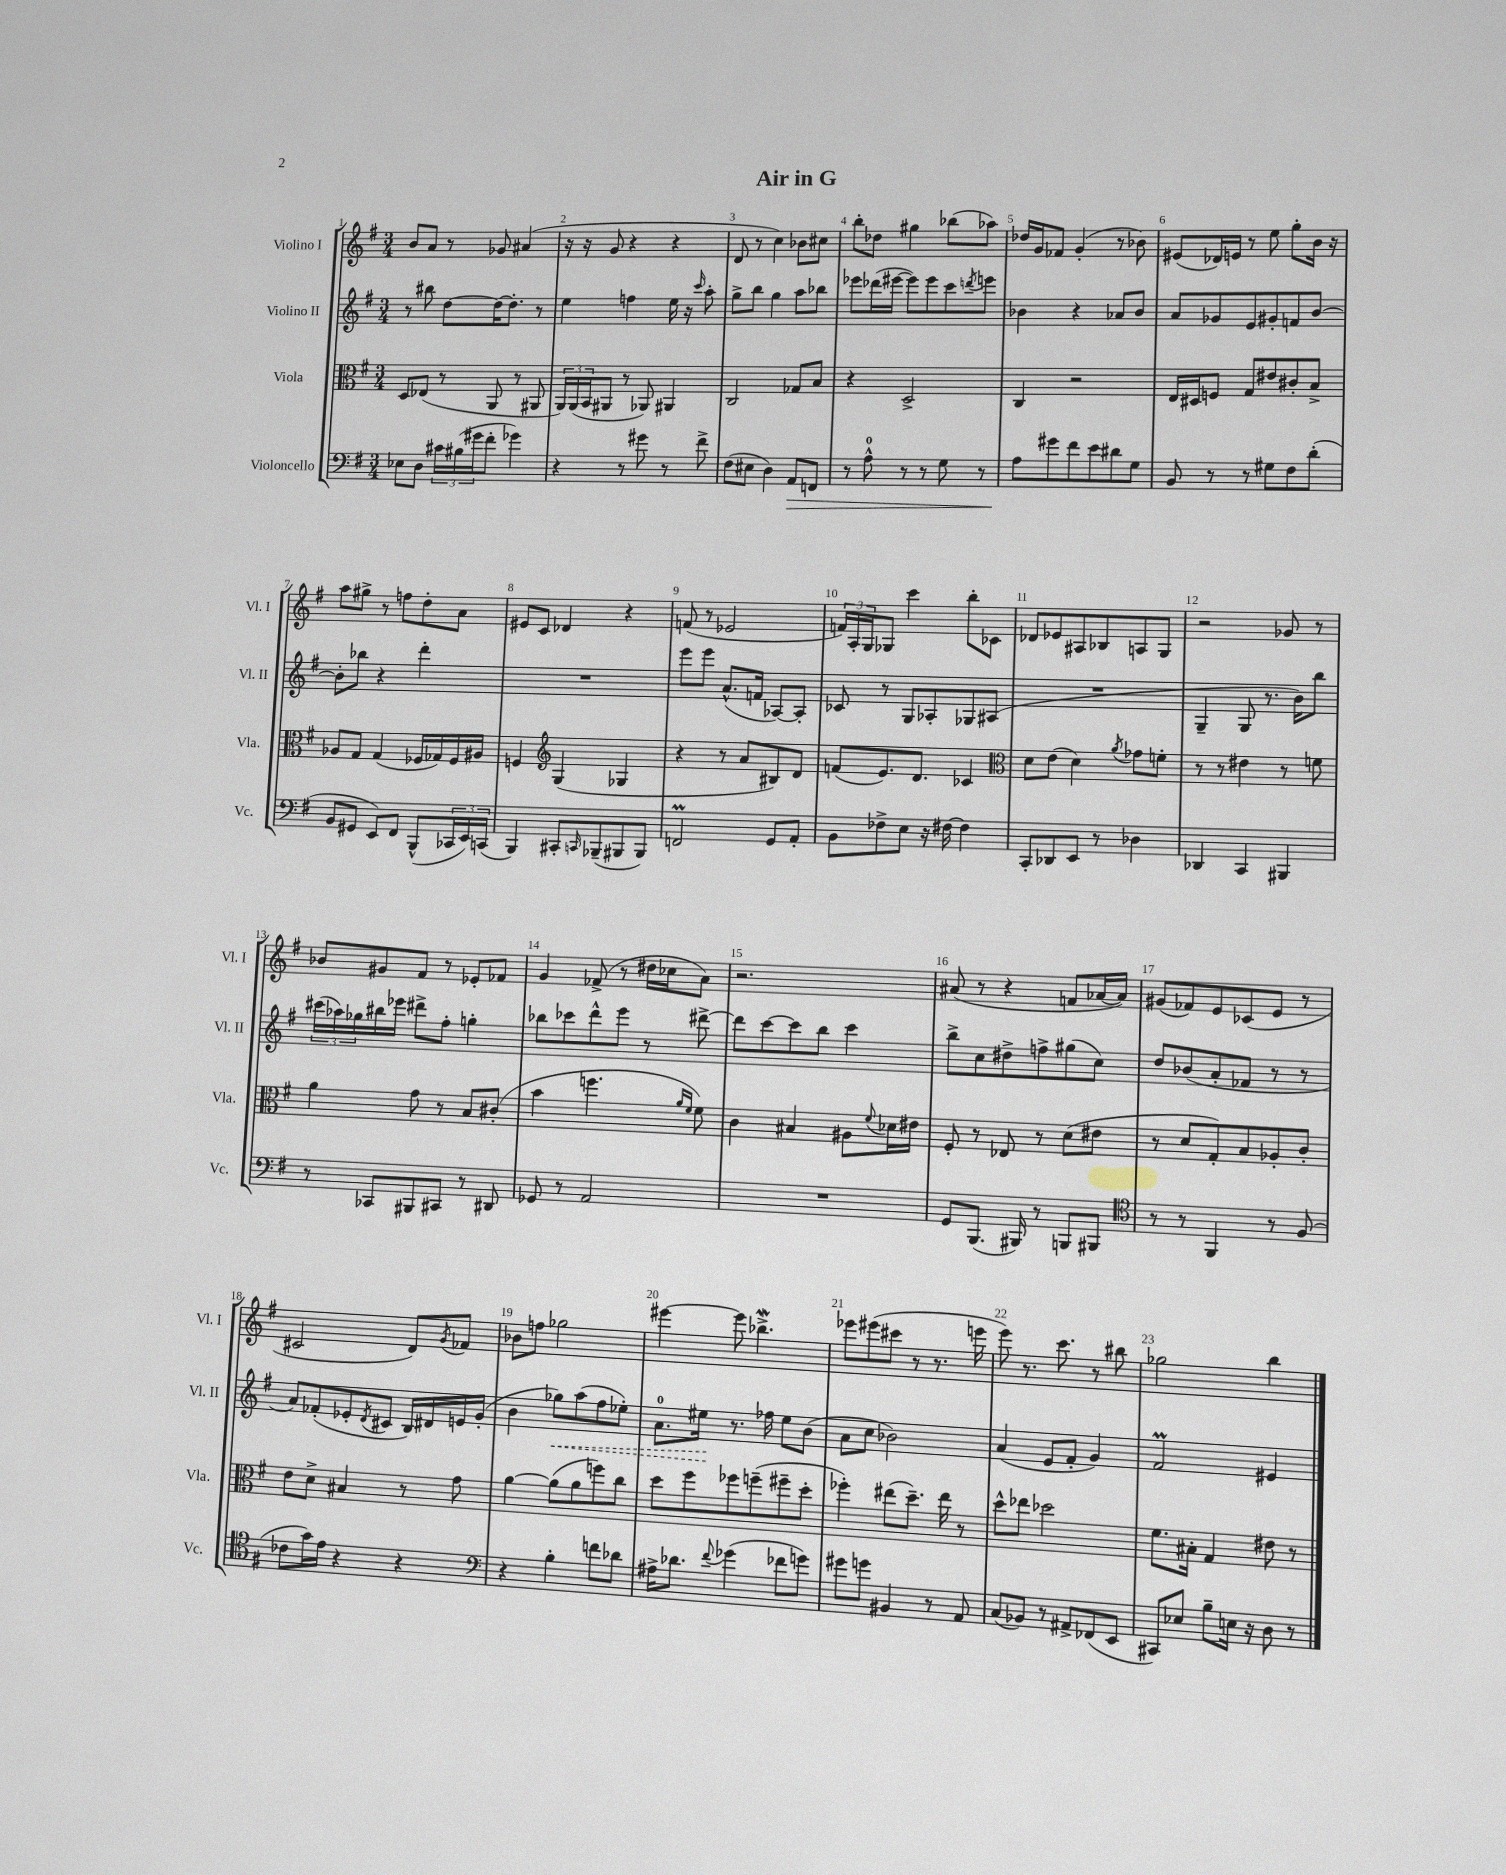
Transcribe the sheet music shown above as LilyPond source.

\header { title = "Air in G" }
<<
\new StaffGroup <<
\new Staff = "s0" \with { instrumentName = "Violino I" shortInstrumentName = "Vl. I" } {
    \clef treble \key g \major \numericTimeSignature \time 3/4
    b'8 a'8 r8 ges'8 ais'4( |
    r16 r16 g'8 r4 r4 |
    d'8 r8 c''4) bes'8 cis''8 |
    b''8-. des''8 gis''4 bes''8( aes''8) |
    des''16 g'16 fes'8 g'4-.( r8 bes'8) |
    eis'8( des'16) e'16 r8 e''8 g''8-. b'16 r16 |
    a''8 gis''8-> r8 f''8 d''8-. a'8 |
    eis'8 c'8 des'4 r4 |
    f'8( r8 ees'2 |
    \tuplet 3/2 { f'16) a16-. g16 } ges8 c'''4 b''8-. ces'8 |
    des'8 ees'8 ais8 bes8 a8 g8 |
    r2 ges'8 r8 |
    bes'8 gis'8 fis'8 r8 ees'8-. fes'8 |
    g'4 fes'8->( r8 dis''16 ces''16 a'8) |
    r2. |
    ais'8( r8 r4 f'8 aes'16~ aes'16) |
    gis'8( fes'8) e'8 ces'8( e'8 r8 |
    cis'2 d'8) \acciaccatura { g'8 } fes'8 |
    bes'8 f''8 ges''2 |
    eis'''4~ eis'''8 bes''4.->\mordent |
    ees'''8 eis'''8( cis'''8 r8 r8. e'''16 |
    e'''8) r8. c'''8. r8 bis''8 |
    ges''2 b''4 \bar "|." |
}
\new Staff = "s1" \with { instrumentName = "Violino II" shortInstrumentName = "Vl. II" } {
    \clef treble \key g \major \numericTimeSignature \time 3/4
    r8 bis''8 d''8~ d''16~ d''8.-. r8 |
    e''4 f''4 e''16 r16 \grace { c'''16 } a''8-. |
    g''8-> b''8 g''4 a''8 bes''8 |
    ees'''8 des'''16( eis'''16~ eis'''8) eis'''8 c'''8 \acciaccatura { d'''8 } e'''8 |
    bes'4 r4 aes'8 bes'8 |
    a'8 ges'8 e'8 gis'8-. f'8 b'8~ |
    b'8-. bes''8 r4 d'''4-. |
    R2. |
    e'''8 e'''8 a'8.-^( f'16 aes8~) aes8-. |
    ces'8 r8 g8 aes8-. ges8 ais8( |
    R2. |
    g4-- g8 r8. b'16) b''8 |
    \tuplet 3/2 { cis'''16( aes''16) ges''16 } bis''16 ees'''16 dis'''8-> fis''8-. g''4-. |
    bes''8 ces'''8 d'''8-^ e'''8 r8 dis'''8~-> |
    dis'''8 c'''8~ c'''8 b''8 c'''4 |
    b''8-> c''8 dis''8-> f''8-> gis''8( c''8) |
    d''8 bes'8( a'8-. fes'8 r8 r8 |
    a'8) fes'8-.( ees'8-. \acciaccatura { d'8 } cis'8 b16) dis'16 e'16 g'16-.( |
    b'4 \once \override Hairpin.style = #'dashed-line ges''8\<) a''8( fis''8 ees''8-.) |
    a'8.-0 eis''16\! r8. fes''16 eis''8 b'8( |
    a'8 c''8 bes'2) |
    a'4( e'8 fis'8-. g'4) |
    fis'2\prall eis'4 \bar "|." |
}
\new Staff = "s2" \with { instrumentName = "Viola" shortInstrumentName = "Vla." } {
    \clef alto \key g \major \numericTimeSignature \time 3/4
    d8 ees8( r8 a,8 r8 ais,8 |
    \tuplet 3/2 { a,16) a,16( b,16 } ais,8 r8 aes,8) ais,4 |
    c2 ges8 b8 |
    r4 d2-> |
    c4 r2 |
    e16 dis16 f8 g8 eis'8 cis'8-. b8-> |
    aes8 g8 g4( fes16 ges16) fes16 ais16 |
    f4 \clef treble g4( ges4 |
    r4 r8 a'8 bis8) d'8 |
    f'8( e'8.) d'8. ces'4 |
    \clef alto d'8 e'8( d'4) \acciaccatura { a'8 } ges'8 f'8-. |
    r8 r8 eis'4 r8 f'8 |
    a'4 g'8 r8 b8 cis'8-.( |
    b'4 f''4. \grace { a'16 fis'16 } fis'8) |
    c'4 bis4 ais8 \appoggiatura { fis'8 } des'16 eis'16 |
    fis8-. r8 ees8 r8 d'8( eis'8 |
    r8 d'8 g8-.) b8 aes8-. c'8-. |
    e'8 d'8-> bis4 r8 g'8 |
    a'4~ a'8( a'8 f''8) c''8 |
    d''8 fis''8 fes''8 f''8--( fis''8-- d''8-. |
    fes''4-.) eis''8( d''8.--) eis''16 r8 |
    d''8-^ ees''8 des''2 |
    fis'8. bis16-. g4 eis'8 r8 \bar "|." |
}
\new Staff = "s3" \with { instrumentName = "Violoncello" shortInstrumentName = "Vc." } {
    \clef bass \key g \major \numericTimeSignature \time 3/4
    ees8 d8 \tuplet 3/2 { cis'16 bis16( gis'16 } fis'8-. ges'4) |
    r4 r8 gis'8 r8 fis'8-> |
    fis8( eis8 d4) a,8\> f,8 |
    r8 a8-0-^ r8 r8 g8 r8 |
    a8\! gis'8 fis'8 e'8 dis'8 g8 |
    b,8 r8 r8 gis8 fis8 d'8-.( |
    b,8 gis,8 e,8) fis,8 b,,8-^( \tuplet 3/2 { ces,16 e,16) c,16( } |
    b,,4) cis,8-. \grace { c,16 } bes,,8--( bis,,8 bis,,8) |
    f,2\prall g,8 a,8-. |
    b,8 fes8-> e8 r16 fis16~ fis4 |
    c,8-. des,8 e,8 r8 des4 |
    des,4 c,4 bis,,4 |
    r8 ces,8 bis,,8 cis,8 r8 dis,8 |
    ges,8 r8 a,2 |
    R2. |
    g,8 b,,8.( bis,,16) r8 b,,8 bis,,8 |
    \clef tenor r8 r8 fis,4 r8 fis8( |
    ces'8 g'16) e'16 r4 r4 |
    \clef bass r4 b4-. f'8 des'8 |
    ais16-> des'8. \appoggiatura { fis'8 } ges'4( fes'8 g'8) |
    gis'8 g'8 bis,4 r8 a,8 |
    c8( bes,8) r8 ais,8-> fes,8( e,8 |
    cis,8) ees8 b8-- e16 r16 d8 r8 \bar "|." |
}
>>
>>
\layout { \context { \Score \override BarNumber.break-visibility = ##(#f #t #t) barNumberVisibility = #all-bar-numbers-visible } }
